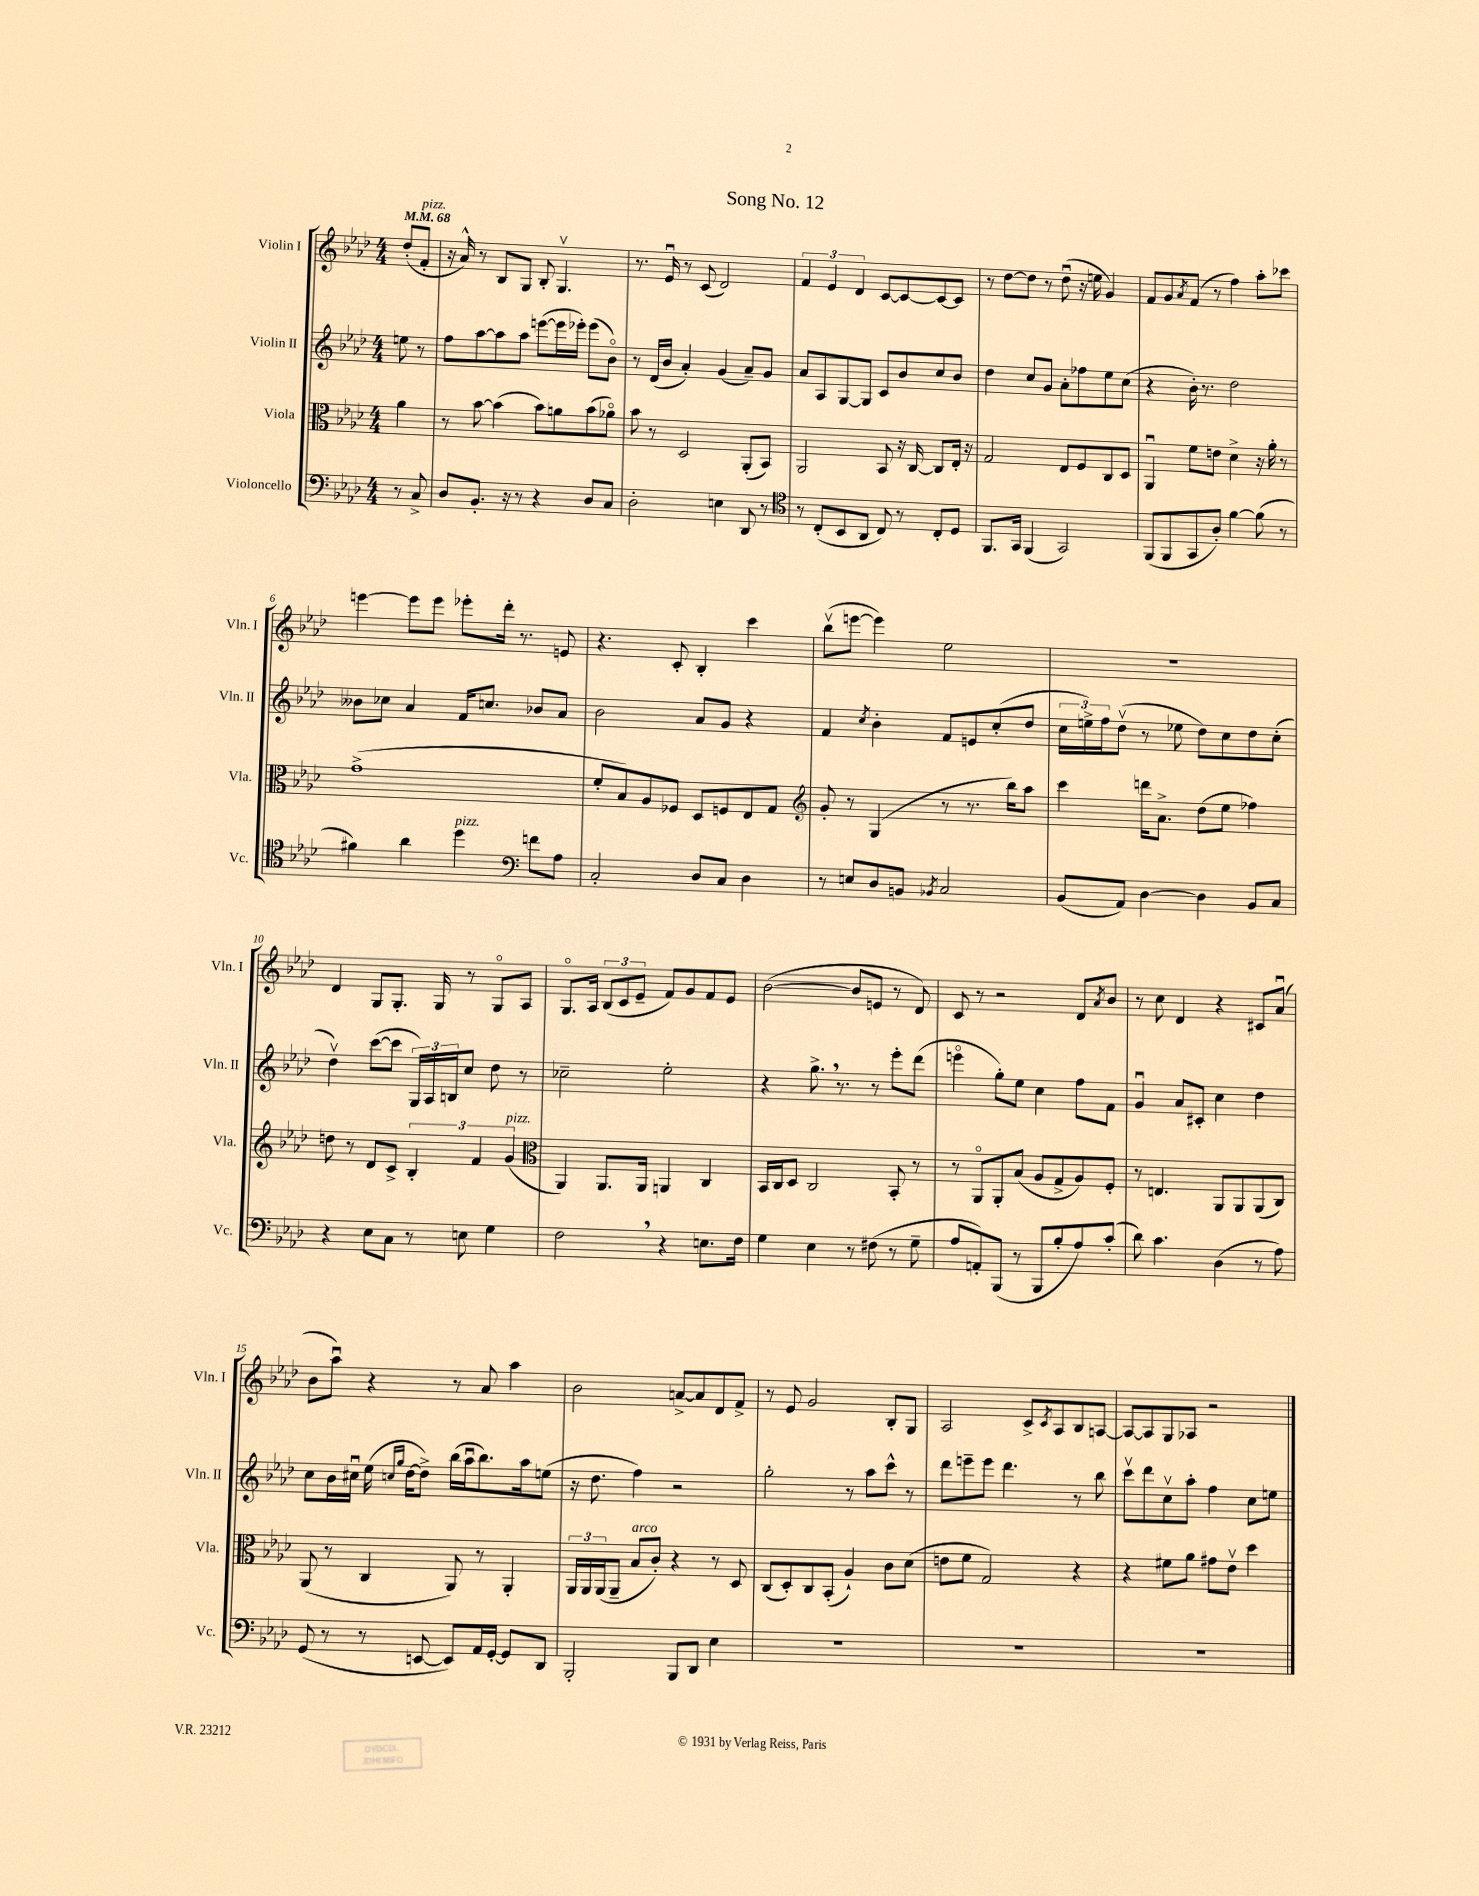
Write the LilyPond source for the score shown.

\header { title = "Song No. 12" }
<<
\new StaffGroup <<
\new Staff = "s0" \with { instrumentName = "Violin I" shortInstrumentName = "Vln. I" } {
    \clef treble \key aes \major \numericTimeSignature \time 4/4 \partial 4 \tempo 4 = 68
    des''8-.( f'8-.^\markup { \italic "pizz." } |
    r16 aes'16-^) r8 bes8 g8 bes8-. g4.\upbow |
    r8. ees'16\downbow r8 c'8( des'2) |
    \tuplet 3/2 { f'4 ees'4 des'4 } c'8~ c'8~ c'8~ c'8 |
    r8 des''8~ des''8 r8 des''8\downbow( r16 e''16 g'4) |
    f'8 g'8 \acciaccatura { aes'8 } f'8( r8 f''4) aes''8-. ces'''8 |
    e'''4~ e'''8 e'''8 ees'''8-. des'''16-. r8. e'8 |
    r4. c'8-. bes4-. c'''4 |
    bes''8\upbow( e'''8~ e'''4) ees''2 |
    r1 |
    des'4 g8 g8.-. g16 r8 g8\flageolet aes8 |
    g8.\flageolet aes16 \tuplet 3/2 { bes8( c'8 ees'8-- } f'8) g'8 f'8 ees'8 |
    bes'2~( bes'8 e'8 r8 des'8) |
    c'8 r8 r2 des'8 \acciaccatura { aes'8 } bes'8 |
    r8 c''8 des'4 r4 cis'8 aes'8\downbow( |
    bes'8 aes''8\downbow) r4 r8 aes'8 aes''4 |
    bes'2 a'8~-> a'8 des'8 f'8-> |
    r8 ees'8 g'2 bes8-. g8 |
    aes2 c'8-> \acciaccatura { c'8 } aes8 bes8 a8~ |
    a8~ a8 g8 aes8 r2 \bar "|." |
}
\new Staff = "s1" \with { instrumentName = "Violin II" shortInstrumentName = "Vln. II" } {
    \clef treble \key aes \major \numericTimeSignature \time 4/4 \partial 4
    e''8 r8 |
    f''8 aes''8~ aes''8 aes''8 e'''8~( e'''16 ees'''16-.) ees'''8( bes'8\flageolet) |
    r8 des'16( bes'16 aes'4-.) g'4( aes'8--) g'8 |
    aes'8 aes8 g8~ g8 c'8 bes'8 c''8 bes'8 |
    des''4 c''8 g'8 aes'8-. fes''8 ees''8 c''8( |
    r4 bes'16-.) r8. des''2 |
    beses'8 ces''8 aes'4 f'16 c''8. bes'8 aes'8 |
    bes'2 aes'8 g'8 r4 |
    f'4 \acciaccatura { c''8 } bes'4-. f'8 e'8 c''8-.( des''8 |
    \tuplet 3/2 { c''16 e''16->) f''16 } des''8\upbow( r8 ees''8 des''8) c''8 des''8 c''8-.( |
    des''4\upbow) c'''8~( c'''8 \tuplet 3/2 { g16) aes16 b16 } c''8 des''8 r8 |
    ces''2-- ees''2-. |
    r4 g''8.-> \breathe r8. r8 ees'''8-. des'''8( |
    e'''4\flageolet g''8-.) ees''8 c''4 f''8 f'8 |
    g'4\downbow aes'8 cis'8-. c''4 des''4 |
    c''8 bes'16 cis''16\downbow ees''16( \grace { c''16 g''16 } des''16~ des''8->) bes''16( aes''16\downbow bes''8.) aes''16 e''8( |
    r16 des''8. f''4) r2 |
    g''2-. r8 aes''8 c'''8-^ r8 |
    des'''8 e'''8-- e'''8 des'''4. r8 bes''8 |
    c'''8\upbow des'''8 c''8\upbow aes''8-. f''4 c''8 e''8 \bar "|." |
}
\new Staff = "s2" \with { instrumentName = "Viola" shortInstrumentName = "Vla." } {
    \clef alto \key aes \major \numericTimeSignature \time 4/4 \partial 4
    aes'4 |
    r8 bes'8~ bes'4( bes'8) a'8 bes'8( aes'8\flageolet) |
    bes'8 r8 des2 aes,8-.( bes,8) |
    aes,2 bes,8 r16 c16~ c8 ees16-. r16 |
    g2 ees8 f8 c8 des8 |
    aes,4\downbow f'8 e'8 des'4-> r16 aes'16-. r8 |
    g'1->( |
    f'8-. bes8) aes8 fes8 des8 f8 ees8 g8 |
    \clef treble g'8-. r8 g4( r8 r8. bes''16) aes''8 |
    c'''4 d'''16 aes'8.-> des''8( ees''8 fes''4) |
    d''8 r8 des'8 c'8-> \tuplet 3/2 { bes4-. f'4 g'4^\markup { \italic "pizz." }( } |
    \clef alto aes,4) aes,8. aes,16 a,4 c4 |
    bes,16 c16 des8 c2 bes,8-. r8 |
    r8 aes,8\flageolet aes,8-. bes8( aes8 g8-> aes8) f8-. |
    r8 e4. aes,8 aes,8 aes,8( c8) |
    aes,8( r8 c4 aes,8) r8 aes,4-. |
    \tuplet 3/2 { aes,16 aes,16 aes,16( } aes,8-- bes8^\markup { \italic "arco" } c'8-.) r4 r8 des8 |
    c8( des8-.) c8 bes,8-.( aes4-!) c'8 des'8( |
    e'8 f'8 g2) r4 |
    r4 fis'8 aes'8 gis'8 ees'8\upbow des''4 \bar "|." |
}
\new Staff = "s3" \with { instrumentName = "Violoncello" shortInstrumentName = "Vc." } {
    \clef bass \key aes \major \numericTimeSignature \time 4/4 \partial 4
    r8 c8-> |
    des8 bes,8.-. r16 r8 r4 des8 c8 |
    des2-. e4 des,8 r8 |
    \clef tenor r8 c8-.( bes,8 aes,8 c8) r8 c8-. des8 |
    f,8. g,16 f,4( g,2) |
    f,8( f,8 g,8 aes8-.) f'4~ f'8( r8 |
    fis'4) aes'4 des''4^\markup { \italic "pizz." } \clef bass f'8 aes8 |
    c2-. des8 c8 des4 |
    r8 e8 des8 b,8 \acciaccatura { bes,8 } c2 |
    bes,8( aes,8) des4~ des4 bes,8 c8 |
    r4 ees8 c8 r8 e8 g4 |
    f2 \breathe r4 e8. f16 |
    g4 ees4 r8 fis8( r8 g8-- |
    aes8 a,8-.) bes,,8( r8 bes,,8 bes8-. aes8) c'8-.( |
    des'8) c'4. des4( r8 aes8) |
    g,8( r8 r8 e,8~ e,8) aes,16 g,16~-. g,8 des,8 |
    bes,,2-. bes,,8 des,8 ees4 |
    R1 |
    R1 |
    R1 \bar "|." |
}
>>
>>
